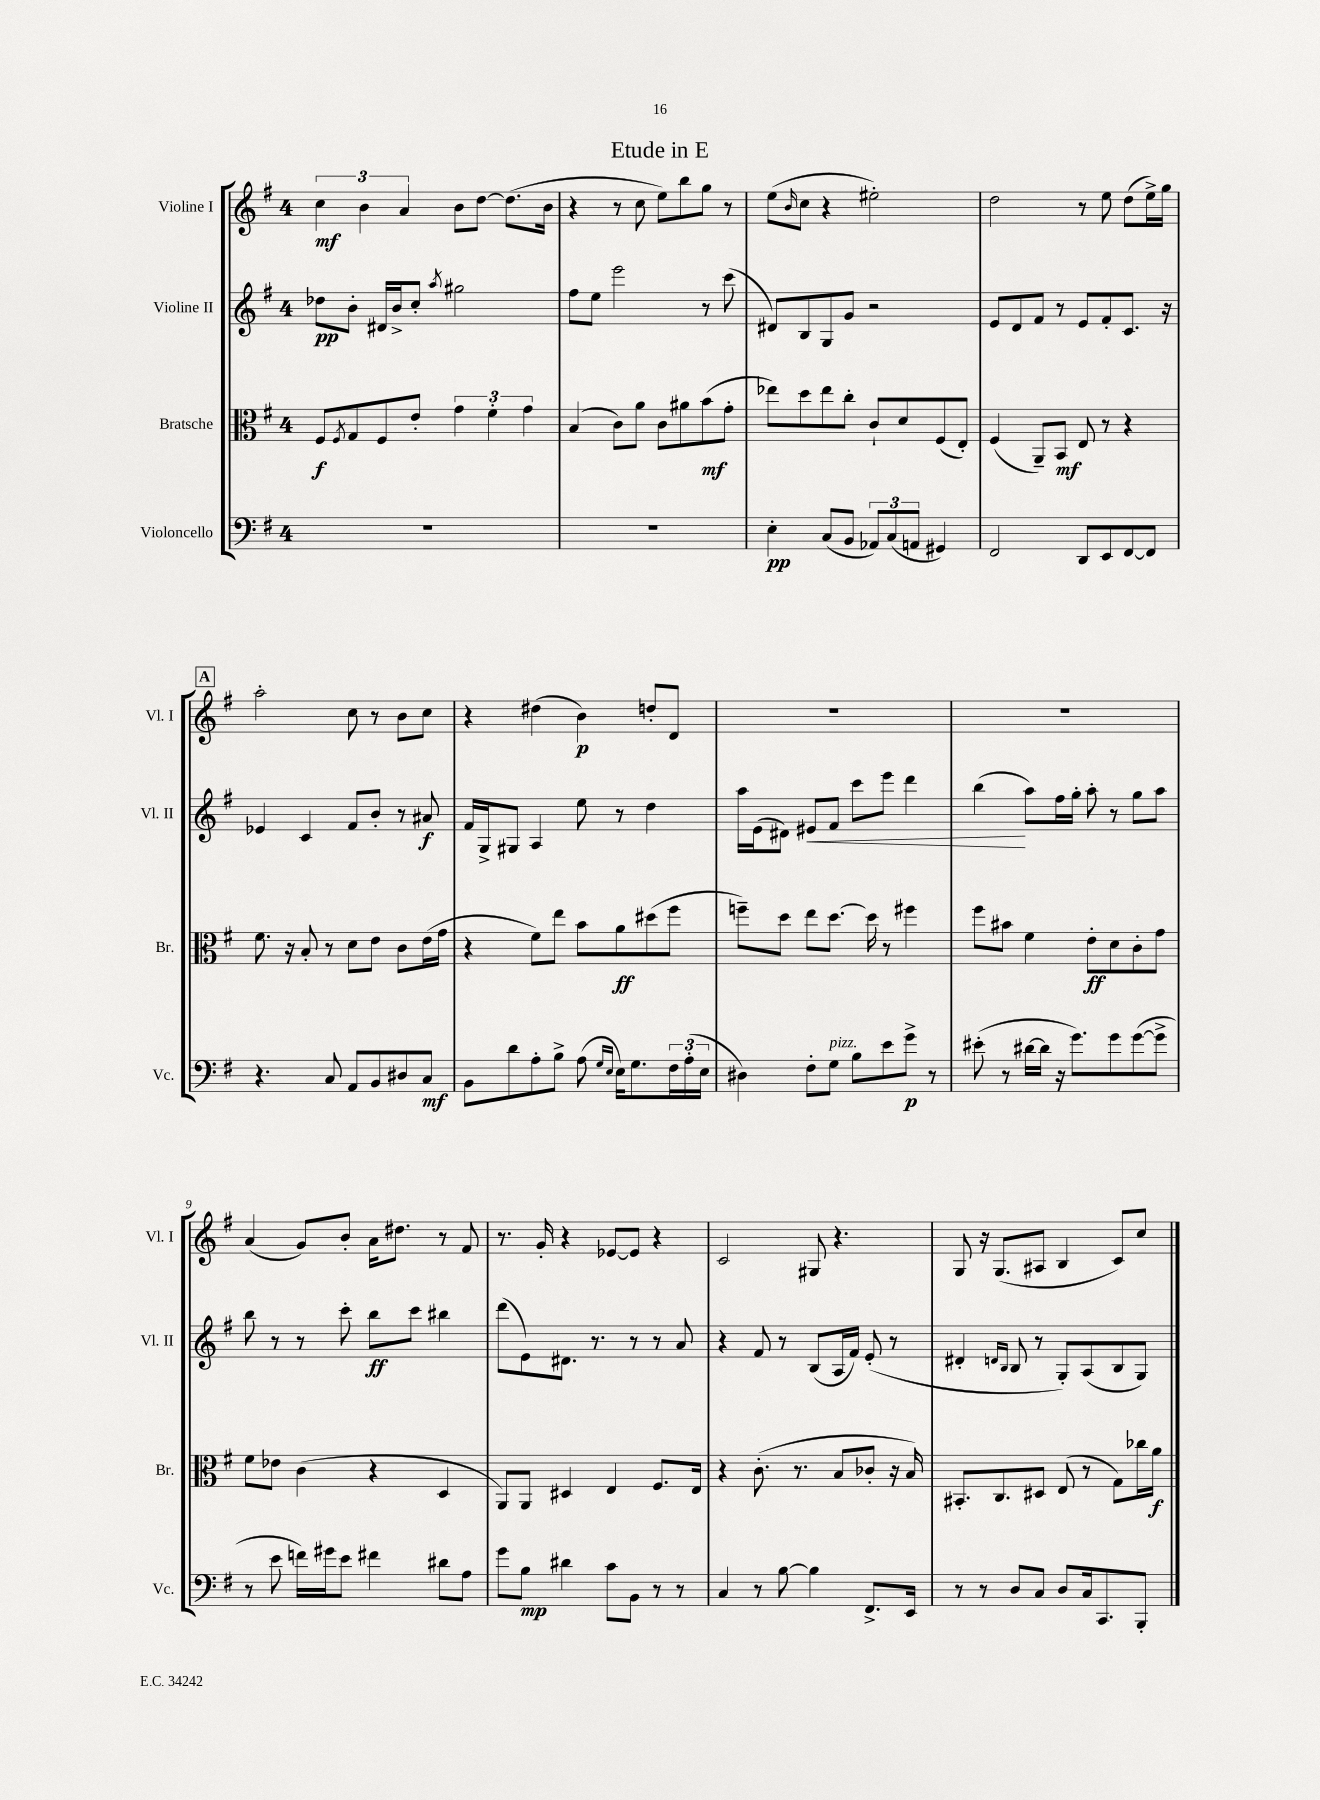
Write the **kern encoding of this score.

**kern	**dynam	**kern	**dynam	**kern	**dynam	**kern	**dynam
*part4	*part4	*part3	*part3	*part2	*part2	*part1	*part1
*staff4	*staff4	*staff3	*staff3	*staff2	*staff2	*staff1	*staff1
*I"Violoncello	*	*I"Bratsche	*	*I"Violine II	*	*I"Violine I	*
*I'Vc.	*	*I'Br.	*	*I'Vl. II	*	*I'Vl. I	*
*clefF4	*	*clefC3	*	*clefG2	*	*clefG2	*
*k[f#]	*	*k[f#]	*	*k[f#]	*	*k[f#]	*
*M4/4	*	*M4/4	*	*M4/4	*	*M4/4	*
=1	=1	=1	=1	=1	=1	=1	=1
1r	.	8F#/L	f	8dd-X\L	pp	6cc\	mf
.	.	8qF#/	.	.	.	.	.
.	.	8G/	.	8b'\J	.	.	.
.	.	.	.	.	.	6b\	.
.	.	8F#/	.	16d#X/LL	.	.	.
.	.	.	.	16b^/J	.	.	.
.	.	.	.	.	.	6a/	.
.	.	8e'/J	.	8cc'/J	.	.	.
.	.	.	.	8qaa/	.	.	.
.	.	6g\	.	2gg#X\	.	8b\L	.
.	.	.	.	.	.	[8dd\J	.
.	.	6f#'\	.	.	.	.	.
.	.	.	.	.	.	(8.dd\L]	.
.	.	6g\	.	.	.	.	.
.	.	.	.	.	.	16b\Jk	.
=2	=2	=2	=2	=2	=2	=2	=2
1r	.	(4B/	.	8ff#\L	.	4r	.
.	.	.	.	8ee\J	.	.	.
.	.	8c\L)	.	2eee\	.	8r	.
.	.	8a\J	.	.	.	8cc\	.
.	.	8c\L	.	.	.	8ee\L)	.
.	.	8a#X\	.	.	.	8bb\	.
.	.	(8b\	mf	8r	.	8gg\J	.
.	.	8g'\J	.	(8ccc\	.	8r	.
=3	=3	=3	=3	=3	=3	=3	=3
4E'\	pp	8ee-X\L)	.	8d#X/L)	.	(8ee\L	.
.	.	.	.	.	.	16qqb/	.
.	.	8dd\	.	8B/	.	8cc\J	.
(8C/L	.	8ee-\	.	8G/	.	4r	.
8BB/J	.	8cc'\J	.	8g/J	.	.	.
12AA-X/L)	.	8c`/L	.	2r	.	2ee#X'\)	.
(12C/	.	.	.	.	.	.	.
.	.	8d/	.	.	.	.	.
12AAn/J	.	.	.	.	.	.	.
4GG#X/)	.	(8F#/	.	.	.	.	.
.	.	8E'/J)	.	.	.	.	.
=4	=4	=4	=4	=4	=4	=4	=4
2FF#/	.	(4F#/	.	8e/L	.	2dd\	.
.	.	.	.	8d/	.	.	.
.	.	8AA~/L)	.	8f#/J	.	.	.
.	.	8BB/J	mf	8r	.	.	.
8DD/L	.	8E/	.	8e/L	.	8r	.
8EE/	.	8r	.	8f#'/	.	8ee\	.
[8FF#/	.	4r	.	8.c/J	.	(8dd\L	.
8FF#/J]	.	.	.	.	.	16ee^\L)	.
.	.	.	.	16r	.	16gg\JJ	.
!!LO:LB:g=z
!!LO:REH:place=s1:t=A
=5	=5	=5	=5	=5	=5	=5	=5
4.r	.	8.f#\	.	4e-X/	.	2aa'\	.
.	.	16r	.	.	.	.	.
.	.	8B'/	.	4c/	.	.	.
8C/	.	8r	.	.	.	.	.
8AA/L	.	8d\L	.	8f#/L	.	8cc\	.
8BB/	.	8e\J	.	8b'/J	.	8r	.
8D#X/	.	8c\L	.	8r	.	8b\L	.
8C/J	mf	(16e\L	.	8a#X/	f	8cc\J	.
.	.	16g\JJ	.	.	.	.	.
=6	=6	=6	=6	=6	=6	=6	=6
8BB\L	.	4r	.	16f#/LL	.	4r	.
.	.	.	.	16G^/J	.	.	.
8d\	.	.	.	8G#X/J	.	.	.
8A'\	.	8f#\L)	.	4A/	.	(4dd#X\	.
8B^\J	.	8ee\J	.	.	.	.	.
(8A\	.	8b\L	.	8ee\	.	4b\)	p
16qqG/LL	.	.	.	.	.	.	.
16qqE/JJ	.	.	.	.	.	.	.
16E\KL)	.	8a\	ff	8r	.	.	.
8.G\	.	.	.	.	.	.	.
.	.	(8dd#X\	.	4dd\	.	8ddn'/L	.
24F#\L	.	8ff#\J	.	.	.	8d/J	.
(24A'\	.	.	.	.	.	.	.
24E\JJ	.	.	.	.	.	.	.
=7	=7	=7	=7	=7	=7	=7	=7
4D#X\)	.	8ffn~\L)	.	16aa\LL	.	1r	.
.	.	.	.	(16e\J	.	.	.
.	.	8dd\J	.	8d#X\J)	.	.	.
!	!	!	!	!	!LO:HP:b	!	!
8F#'\L	.	8ee\L	.	8e#X/L	<	.	.
!LO:TX:a:i:t=pizz.	!	!	!	!	!	!	!
8G\J	.	[8.dd\J	.	8f#/J	.	.	.
8B\L	.	.	.	8ccc\L	.	.	.
.	.	16dd\]	.	.	.	.	.
8e\	.	8r	.	8eee\J	.	.	.
8g^\J	p	4ff#X\	.	4ddd\	.	.	.
8r	.	.	.	.	.	.	.
=8	=8	=8	=8	=8	=8	=8	=8
(8e#X'\	.	8ff#\L	.	(4bb\	.	1r	.
8r	.	8b#X\J	.	.	.	.	.
[16d#X\LL	.	4f#\	.	8aa\L)	[	.	.
16d#\JJ]	.	.	.	.	.	.	.
16r	.	.	.	16ff#\L	.	.	.
8.g\L)	.	.	.	16gg'\JJ	.	.	.
.	.	8e'\L	ff	8aa'\	.	.	.
8g\	.	8d\	.	8r	.	.	.
([8g\	.	8c'\	.	8gg\L	.	.	.
8g^\J]	.	8g\J	.	8aa\J	.	.	.
!!LO:LB:g=z
=9	=9	=9	=9	=9	=9	=9	=9
8r	.	8f#\L	.	8bb\	.	(4a/	.
8e\	.	8e-X\J	.	8r	.	.	.
16fn\LL)	.	(4c\	.	8r	.	8g/L)	.
16g#X\J	.	.	.	.	.	.	.
8e\J	.	.	.	8ccc'\	.	8b'/J	.
4f#X\	.	4r	.	8bb\L	ff	16a\KL	.
.	.	.	.	.	.	8.dd#X\J	.
.	.	.	.	8ccc\J	.	.	.
8d#X\L	.	4D/	.	4bb#X\	.	8r	.
8A\J	.	.	.	.	.	8f#/	.
=10	=10	=10	=10	=10	=10	=10	=10
8g\L	.	8AA/L)	.	(8ddd\L	.	8.r	.
8B\J	mp	8AA/J	.	8e\)	.	.	.
.	.	.	.	.	.	16g'/	.
4d#X\	.	4D#X/	.	8.d#X\J	.	4r	.
.	.	.	.	8.r	.	.	.
8c\L	.	4E/	.	.	.	[8e-X/L	.
8BB\J	.	.	.	8r	.	8e-/J]	.
8r	.	8.F#/L	.	8r	.	4r	.
8r	.	.	.	8a/	.	.	.
.	.	16E/Jk	.	.	.	.	.
=11	=11	=11	=11	=11	=11	=11	=11
4C/	.	4r	.	4r	.	2c/	.
8r	.	(8.c'\	.	8f#/	.	.	.
[8B\	.	.	.	8r	.	.	.
.	.	8.r	.	.	.	.	.
4B\]	.	.	.	(8B/L	.	8G#X/	.
.	.	8B/L	.	16A/L	.	4.r	.
.	.	.	.	16f#/JJ)	.	.	.
8.FF#^/L	.	8c-X'/J	.	(8e'/	.	.	.
.	.	16r	.	8r	.	.	.
16EE/Jk	.	16B/)	.	.	.	.	.
=12	=12	=12	=12	=12	=12	=12	=12
8r	.	8.BB#X'/L	.	4d#X'/	.	8G/	.
8r	.	.	.	.	.	16r	.
.	.	8.C/	.	.	.	(8.G/L	.
.	.	.	.	16qqdn/LL	.	.	.
.	.	.	.	16qqB/JJ	.	.	.
8D/L	.	.	.	8B/	.	.	.
8C/J	.	8D#X/J	.	8r	.	8A#X/J	.
8D/L	.	(8E/	.	8G'/L)	.	4B/	.
16C/k	.	8r	.	(8A/	.	.	.
8.CC/	.	.	.	.	.	.	.
.	.	8G\L)	.	8B/	.	8c/L)	.
8BBB'/J	.	16cc-X\L	.	8G/J)	.	8cc/J	.
.	.	16a\JJ	f	.	.	.	.
==	==	==	==	==	==	==	==
*-	*-	*-	*-	*-	*-	*-	*-
